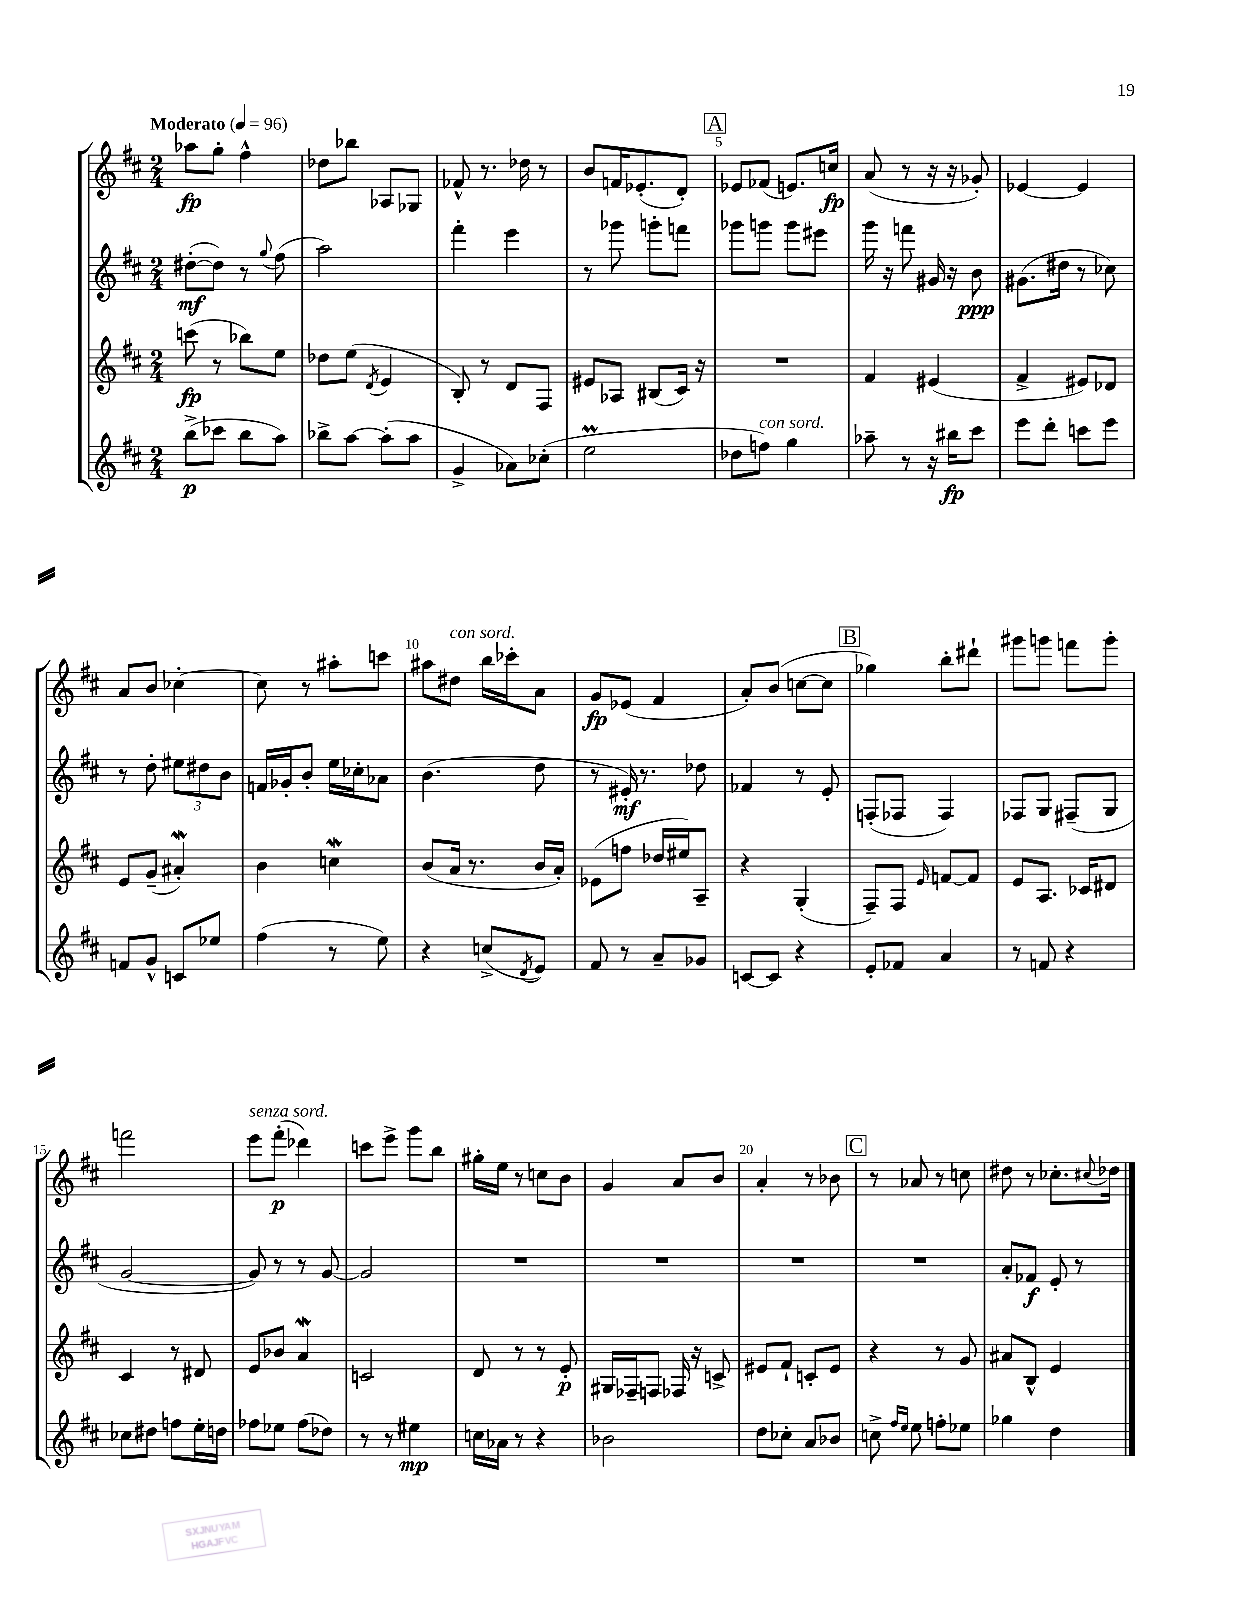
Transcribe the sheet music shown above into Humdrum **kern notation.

**kern	**dynam	**kern	**dynam	**kern	**dynam	**kern	**dynam
*part4	*part4	*part3	*part3	*part2	*part2	*part1	*part1
*staff4	*staff4	*staff3	*staff3	*staff2	*staff2	*staff1	*staff1
*clefG2	*	*clefG2	*	*clefG2	*	*clefG2	*
*k[f#c#]	*	*k[f#c#]	*	*k[f#c#]	*	*k[f#c#]	*
*M2/4	*	*M2/4	*	*M2/4	*	*M2/4	*
*MM96	*	*MM96	*	*MM96	*	*MM96	*
=1	=1	=1	=1	=1	=1	=1	=1
!	!	!	!	!	!	!LO:TX:a:B:t=Moderato	!
(8bb^\L	p	(8cccn\	fp	([8dd#X'\L	mf	8aa-X\L	fp
8ccc-X\J	.	8r	.	8dd#\J])	.	8gg'\J	.
8bb\L	.	8bb-X\L)	.	8r	.	4ff#^^\	.
.	.	.	.	8qqgg/	.	.	.
8aa\J)	.	8ee\J	.	(8ff#\	.	.	.
=2	=2	=2	=2	=2	=2	=2	=2
8bb-X^\L	.	8dd-X\L	.	2aa\)	.	8dd-X\L	.
[8aa\J	.	(8ee\J	.	.	.	8bb-X\J	.
.	.	8qd/	.	.	.	.	.
(8aa'\L]	.	4e/	.	.	.	8A-X/L	.
8aa\J	.	.	.	.	.	8G-X/J	.
=3	=3	=3	=3	=3	=3	=3	=3
4g^/	.	8B'/)	.	4fff#'\	.	8f-X^^/	.
.	.	8r	.	.	.	8.r	.
8a-X\L)	.	8d/L	.	4eee\	.	.	.
.	.	.	.	.	.	16dd-X\	.
(8cc-X'\J	.	8F#/J	.	.	.	8r	.
=4	=4	=4	=4	=4	=4	=4	=4
2eeM\	.	8e#X/L	.	8r	.	8b/L	.
.	.	8A-X/J	.	8ggg-X\	.	16fn/K	.
.	.	.	.	.	.	(8.e-X'/	.
.	.	(8B#X/L	.	8gggn'\L	.	.	.
.	.	16c#/Jk)	.	8fffn\J	.	8d'/J)	.
.	.	16r	.	.	.	.	.
!!LO:REH:place=s1:t=A
=5	=5	=5	=5	=5	=5	=5	=5
8dd-X\L	.	2r	.	8ggg-X\L	.	8e-X/L	.
!LO:TX:a:i:t=con sord.	!	!	!	!	!	!	!
8ffn\J)	.	.	.	8gggn\J	.	(8f-X/J	.
4gg\	.	.	.	8ggg\L	.	8.en/L)	.
.	.	.	.	8eee#X\J	.	.	.
.	.	.	.	.	.	16ccn/Jk	fp
=6	=6	=6	=6	=6	=6	=6	=6
8aa-X~\	.	4f#/	.	16ggg\	.	(8a/	.
.	.	.	.	16r	.	.	.
8r	.	.	.	8fffn\	.	8r	.
16r	.	(4e#X/	.	16g#X/	.	16r	.
16bb#X\KL	fp	.	.	16r	.	16r	.
8ccc#\J	.	.	.	8b\	ppp	8g-X'/)	.
=7	=7	=7	=7	=7	=7	=7	=7
8eee\L	.	4f#^/	.	(8.g#X\L	.	[4e-X/	.
8ddd'\J	.	.	.	.	.	.	.
.	.	.	.	16dd#X\Jk	.	.	.
8cccn\L	.	8e#X/L)	.	8r	.	4e-/]	.
8eee\J	.	8d-X/J	.	8cc-X\)	.	.	.
!!LO:LB:g=z
=8	=8	=8	=8	=8	=8	=8	=8
8fn/L	.	8e/L	.	8r	.	8a/L	.
8g^^/J	.	(8g~/J	.	8dd'\	.	8b/J	.
8cn/L	.	4a#XW'/)	.	12ee#X\L	.	[4cc-X'\	.
.	.	.	.	12dd#X\	.	.	.
8ee-X/J	.	.	.	.	.	.	.
.	.	.	.	12b\J	.	.	.
=9	=9	=9	=9	=9	=9	=9	=9
(4ff#\	.	4b\	.	16fn/LL	.	8cc-\]	.
.	.	.	.	16g-X'/J	.	.	.
.	.	.	.	8b'/J	.	8r	.
8r	.	4ccnw\	.	16ee\LL	.	8aa#X'\L	.
.	.	.	.	16cc-X'\J	.	.	.
8ee\)	.	.	.	8a-X\J	.	8cccn\J	.
=10	=10	=10	=10	=10	=10	=10	=10
4r	.	(8b/L	.	(4.b\	.	8aa#X\L	.
!	!	!	!	!	!	!LO:TX:a:i:t=con sord.	!
.	.	16a/Jk	.	.	.	8dd#X\J	.
.	.	8.r	.	.	.	.	.
(8ccn^/L	.	.	.	.	.	16bb\LL	.
.	.	.	.	.	.	16ccc-X'\J	.
8qd/	.	.	.	.	.	.	.
8e/J)	.	16b/LL	.	8dd\	.	8a\J	.
.	.	16a'/JJ)	.	.	.	.	.
=11	=11	=11	=11	=11	=11	=11	=11
8f#/	.	(8e-X\L	.	8r	.	8g/L	fp
8r	.	8ffn\J	.	16e#X'/)	mf	(8e-X/J	.
.	.	.	.	8.r	.	.	.
8a~/L	.	16dd-X/LL	.	.	.	4f#/	.
.	.	16ee#X/J)	.	.	.	.	.
8g-X/J	.	8A~/J	.	8dd-X\	.	.	.
=12	=12	=12	=12	=12	=12	=12	=12
[8cn/L	.	4r	.	4f-X/	.	8a'/L)	.
8c/J]	.	.	.	.	.	(8b/J	.
4r	.	(4G'/	.	8r	.	[8ccn\L	.
.	.	.	.	8e'/	.	8cc\J]	.
!!LO:REH:place=s1:t=B
=13	=13	=13	=13	=13	=13	=13	=13
8e'/L	.	8F#~/L)	.	(8Fn'/L	.	4gg-X\)	.
8f-X/J	.	8F#/J	.	8F-X/J	.	.	.
.	.	16qqe/	.	.	.	.	.
4a/	.	[8fn/L	.	4F-/)	.	8bb'\L	.
.	.	8f/J]	.	.	.	8ddd#X`\J	.
=14	=14	=14	=14	=14	=14	=14	=14
8r	.	8e/L	.	8F-X/L	.	8ggg#X\L	.
8fn/	.	8.A/J	.	8G/J	.	8gggn\J	.
4r	.	.	.	(8F#X~/L	.	8fffn\L	.
.	.	16c-X/KL	.	.	.	.	.
.	.	8d#X/J	.	8G/J	.	8ggg'\J	.
!!LO:LB:g=z
=15	=15	=15	=15	=15	=15	=15	=15
8cc-X\L	.	4c#/	.	[2g/	.	2fffn\	.
8dd#X\J	.	.	.	.	.	.	.
8ffn\L	.	8r	.	.	.	.	.
16ee'\L	.	8d#X/	.	.	.	.	.
16ddn\JJ	.	.	.	.	.	.	.
=16	=16	=16	=16	=16	=16	=16	=16
!	!	!	!	!	!	!LO:TX:a:i:t=senza sord.	!
8ff-X\L	.	8e/L	.	8g/])	.	8eee\L	.
8ee-X\J	.	8b-X/J	.	8r	.	(8fff#'\J	p
(8ff-\L	.	4aW/	.	8r	.	4ddd-X\)	.
8dd-X\J)	.	.	.	[8g/	.	.	.
=17	=17	=17	=17	=17	=17	=17	=17
8r	.	2cn/	.	2g/]	.	8cccn\L	.
8r	.	.	.	.	.	8eee^\J	.
4ee#X\	mp	.	.	.	.	8ggg\L	.
.	.	.	.	.	.	8bb\J	.
=18	=18	=18	=18	=18	=18	=18	=18
16ccn\LL	.	8d/	.	2r	.	16gg#X'\LL	.
16a-X\JJ	.	.	.	.	.	16ee\JJ	.
8r	.	8r	.	.	.	8r	.
4r	.	8r	.	.	.	8ccn\L	.
.	.	8e'/	p	.	.	8b\J	.
=19	=19	=19	=19	=19	=19	=19	=19
2b-X\	.	16G#X/LL	.	2r	.	4g/	.
.	.	16F-X~/J	.	.	.	.	.
.	.	8Fn/J	.	.	.	.	.
.	.	16F-X/	.	.	.	8a/L	.
.	.	16r	.	.	.	.	.
.	.	8cn^/	.	.	.	8b/J	.
=20	=20	=20	=20	=20	=20	=20	=20
8dd\L	.	8e#X/L	.	2r	.	4a'/	.
8cc-X'\J	.	8f#`/J	.	.	.	.	.
8a/L	.	8cn'/L	.	.	.	8r	.
8b-X/J	.	8e#/J	.	.	.	8b-X\	.
!!LO:REH:place=s1:t=C
=21	=21	=21	=21	=21	=21	=21	=21
8ccn^\	.	4r	.	2r	.	8r	.
16qqff#/LL	.	.	.	.	.	.	.
16qqee/JJ	.	.	.	.	.	.	.
8ee\	.	.	.	.	.	8a-X/	.
8ffn'\L	.	8r	.	.	.	8r	.
8ee-X\J	.	8g/	.	.	.	8ccn\	.
=22	=22	=22	=22	=22	=22	=22	=22
4gg-X\	.	8a#X/L	.	8a'/L	.	8dd#X\	.
.	.	8B^^/J	.	8f-X/J	f	8r	.
4dd\	.	4e/	.	8e'/	.	8.cc-X'\L	.
.	.	.	.	8r	.	.	.
.	.	.	.	.	.	8qqcc#X/	.
.	.	.	.	.	.	16dd-X\Jk	.
==	==	==	==	==	==	==	==
*-	*-	*-	*-	*-	*-	*-	*-
